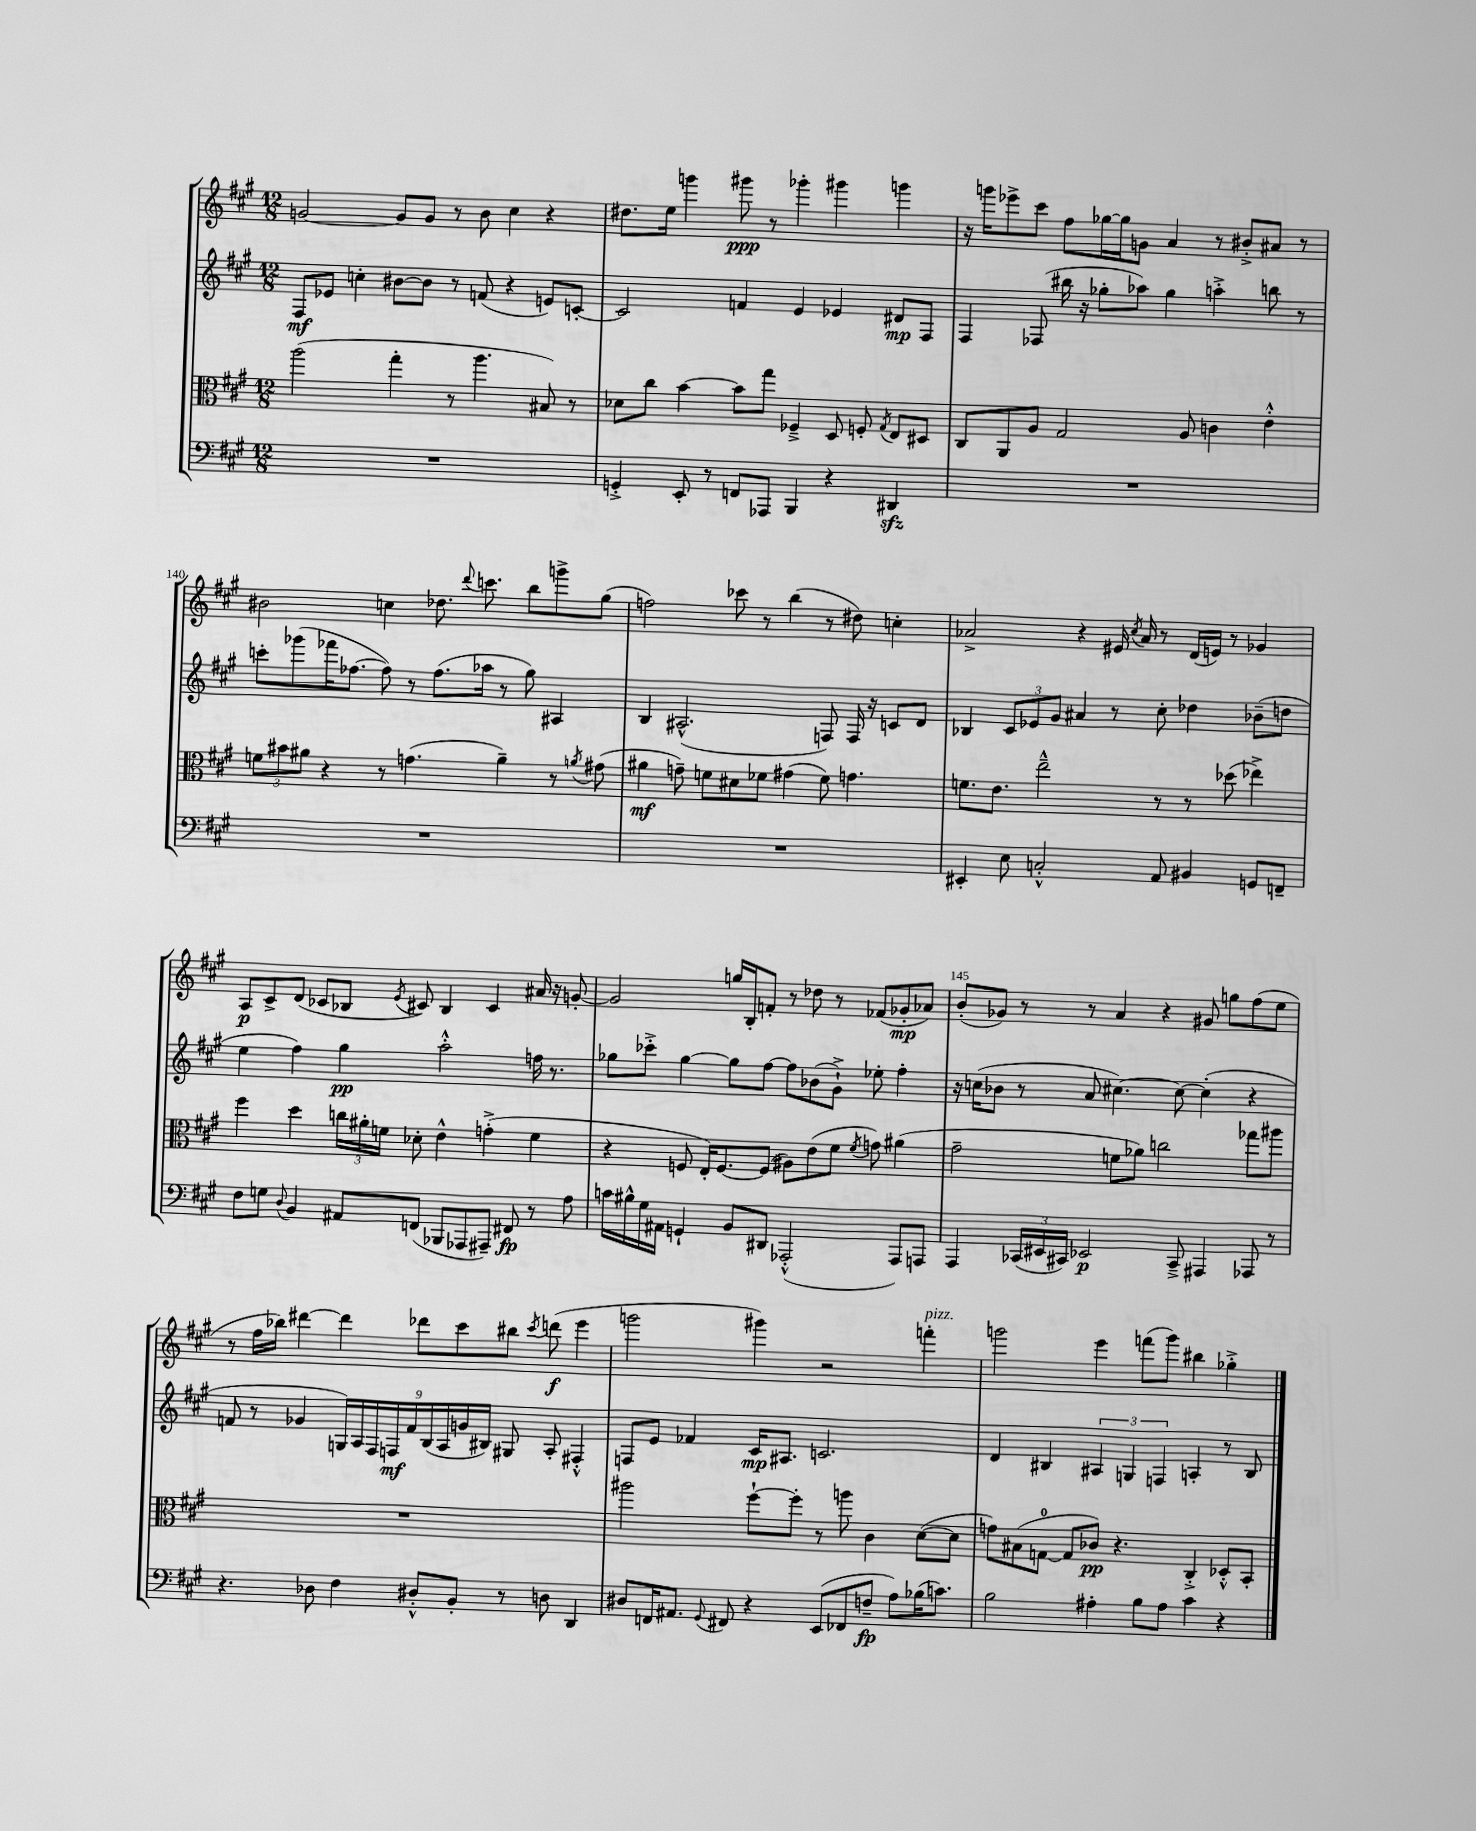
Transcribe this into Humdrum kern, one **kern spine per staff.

**kern	**kern	**kern	**kern
*staff4	*staff3	*staff2	*staff1
*clefF4	*clefC3	*clefG2	*clefG2
*k[f#c#g#]	*k[f#c#g#]	*k[f#c#g#]	*k[f#c#g#]
*M12/8	*M12/8	*M12/8	*M12/8
1.r	(2aa	8F#	[2g
.	.	8e-	.
.	.	4cc'	.
.	4gg#'	[8b#	8g]
.	.	8b#]	8g
.	8r	8r	8r
.	4.aa	(8f	8b
.	.	4r	4cc#
.	8B#)	8e)	4r
.	8r	[8c'	.
=	=	=	=
4GG'^	8d-	2c]	8.dd#
.	8cc#	.	.
.	.	.	16ee
8EE'	[4b	.	4ggg
8r	.	.	.
8FF	8b]	4f	8ggg#
8AAA-	8gg#	.	8r
4BBB	4F-~^	4e	4ggg-'
4r	8D	4e-	4ggg#
.	8F'	.	.
.	8qG#	.	.
4DD#	8E	8d#	4ggg
.	8D#	8F#	.
=	=	=	=
1.r	8C#	4F#	16r
.	.	.	16ggg
.	8AA	.	8eee-^
.	8A	(8F-	8ccc#
.	2G#	16bb#	8ff#
.	.	16r	.
.	.	8gg-'	[16gg-
.	.	.	16gg-]
.	.	8aa-)	8g
.	.	4gg-	4a
.	8A	.	.
.	4c	4aa'^	8r
.	.	.	8b#'^
.	4e'^^	8bb	8a#
.	.	8r	8r
=	=	=	=
1.r	12f	8ccc'	2b#
.	12b#	.	.
.	.	(8ggg-	.
.	12a#	.	.
.	4r	16fff-	.
.	.	[8.ff-	.
.	8r	8ff-])	4cc
.	(4.g	8r	.
.	.	(8.ff-	8.dd-
.	.	.	8qqddd
.	.	16aa-	8.ccc
.	4a#~)	8r	.
.	.	8gg#)	8bb
.	8r	4A#	8ggg^
.	8qa	.	.
.	(8g#	.	(8gg#
=	=	=	=
1.r	4a#	4B	2ff)
.	8g~)	(2.A#^^	.
.	8f	.	.
.	8d#	.	8ccc-
.	8f-	.	8r
.	(4g#	.	(4bb
.	8f-)	8F)	8r
.	4.g	16F	8dd#)
.	.	16r	.
.	.	8c	4cc'
.	.	8d	.
=	=	=	=
4EE#'	8.f	4B-	2a-^
.	8.e	.	.
8E	.	12c#	.
.	.	12e-	.
2C'^^	2ee~^^	.	.
.	.	12g#	.
.	.	4a#	4r
.	.	8r	16e#
.	.	.	8qcc#
.	.	.	16a-
8AA	8r	8cc#'	8r
4BB#	8r	4dd-	(16d
.	.	.	16e)
.	(8dd-	.	8r
8GG	4ee-^)	(8b-~	4g-
8FF~	.	8dd	.
=	=	=	=
8F#	4ff#	4ee	8A
8G	.	.	8c#^
8qqD	.	.	.
4BB	4dd	4ff#)	(8d
.	.	.	8c-
8AA#	24cc	4gg#	8B-
.	24a#'	.	.
.	24f	.	.
.	.	.	8qe
(8FF	8d-'	.	8c#)
8BBB-	4e^^	2aa'^^	4B-
8AAA-	.	.	.
8AAA#~)	(4g'^	.	4c#
8FF#	.	.	.
8r	4f	16ff	16a#
.	.	8.r	16r
8A	.	.	[8g'
=	=	=	=
16c	4r	8gg-	2g]
16B#^^	.	.	.
16G#	.	8ccc-'^	.
16AA#	.	.	.
4GG`	8F	[4gg-	.
.	16E')	.	.
.	[8.F	.	.
8BB	.	8gg-]	16gg
.	.	.	16B'
8DD#	(8F]	[8ff#	8f'
(2AAA-'^^	8A#)	8ff#]	8r
.	(8e	(8b-	8dd-
.	8f#	8g#`^)	8r
.	8qf#	.	.
.	8g)	8ee-'	(8f-
8AAA-)	(4a#	4ff#'	8g-'
8AAA	.	.	8a-)
=	=	=	=
4AAA	2g#~	16r	(8b'
.	.	(16cc	.
.	.	8b-	8g-)
(24CC-	.	8r	8r
24EE#	.	.	.
24CC#)	.	.	.
2EE-	.	8a	8r
.	8f	[4.cc#)	4a
.	8a-)	.	.
.	2cc	.	4r
8CC#~^	.	8cc#_	.
4AAA#	.	(4cc#']	8g#
.	.	.	8gg
8AAA-	8gg-	4r	(8ff#
8r	8aa#	.	8ee
=	=	=	=
4.r	1.r	8f	8r
.	.	8r	16ff#
.	.	.	16bb-)
.	.	4g-	[4ddd#
8D-	.	.	.
4F#	.	18G)	4ddd#]
.	.	18A	.
.	.	18F#	.
.	.	18F	.
.	.	18f	.
8D#'^^	.	.	8ddd-
.	.	(18B	.
.	.	18A	.
8BB'	.	.	8ccc#
.	.	18g	.
.	.	18B#)	.
8r	.	8G#	8bb#
.	.	.	8qccc#
8D	.	8A'	(8ddd
4DD	.	4F#'^^	4eee
=	=	=	=
8D#	2aa#	8F	2ggg
16FF	.	8e	.
8.AA#	.	.	.
.	.	4f-	.
8qqGG#	.	.	.
8FF#	.	.	.
4r	[8ff#`	16c#	4ggg#)
.	.	8.A#	.
.	8ff#']	.	.
(8EE	8r	2.c	2r
8FF-	8aa	.	.
8F~	4c#	.	.
8A)	.	.	.
(16B-	([8d	.	4fff'
8.c)	.	.	.
.	8d]	.	.
=	=	=	=
2B	8g)	4d	2ggg
.	(8B#	.	.
.	[8G	4B#	.
.	8G]	.	.
4A#'	8c-)	6A#	4eee
.	4.r	.	.
.	.	6G	.
8B	.	.	(8fff
.	.	6F	.
8A#	.	.	8ggg)
4c#	4C#'^	4A'	4bb#
4r	8D-'^^	8r	4gg-'^
.	8BB'	8B#	.
==	==	==	==
*-	*-	*-	*-
